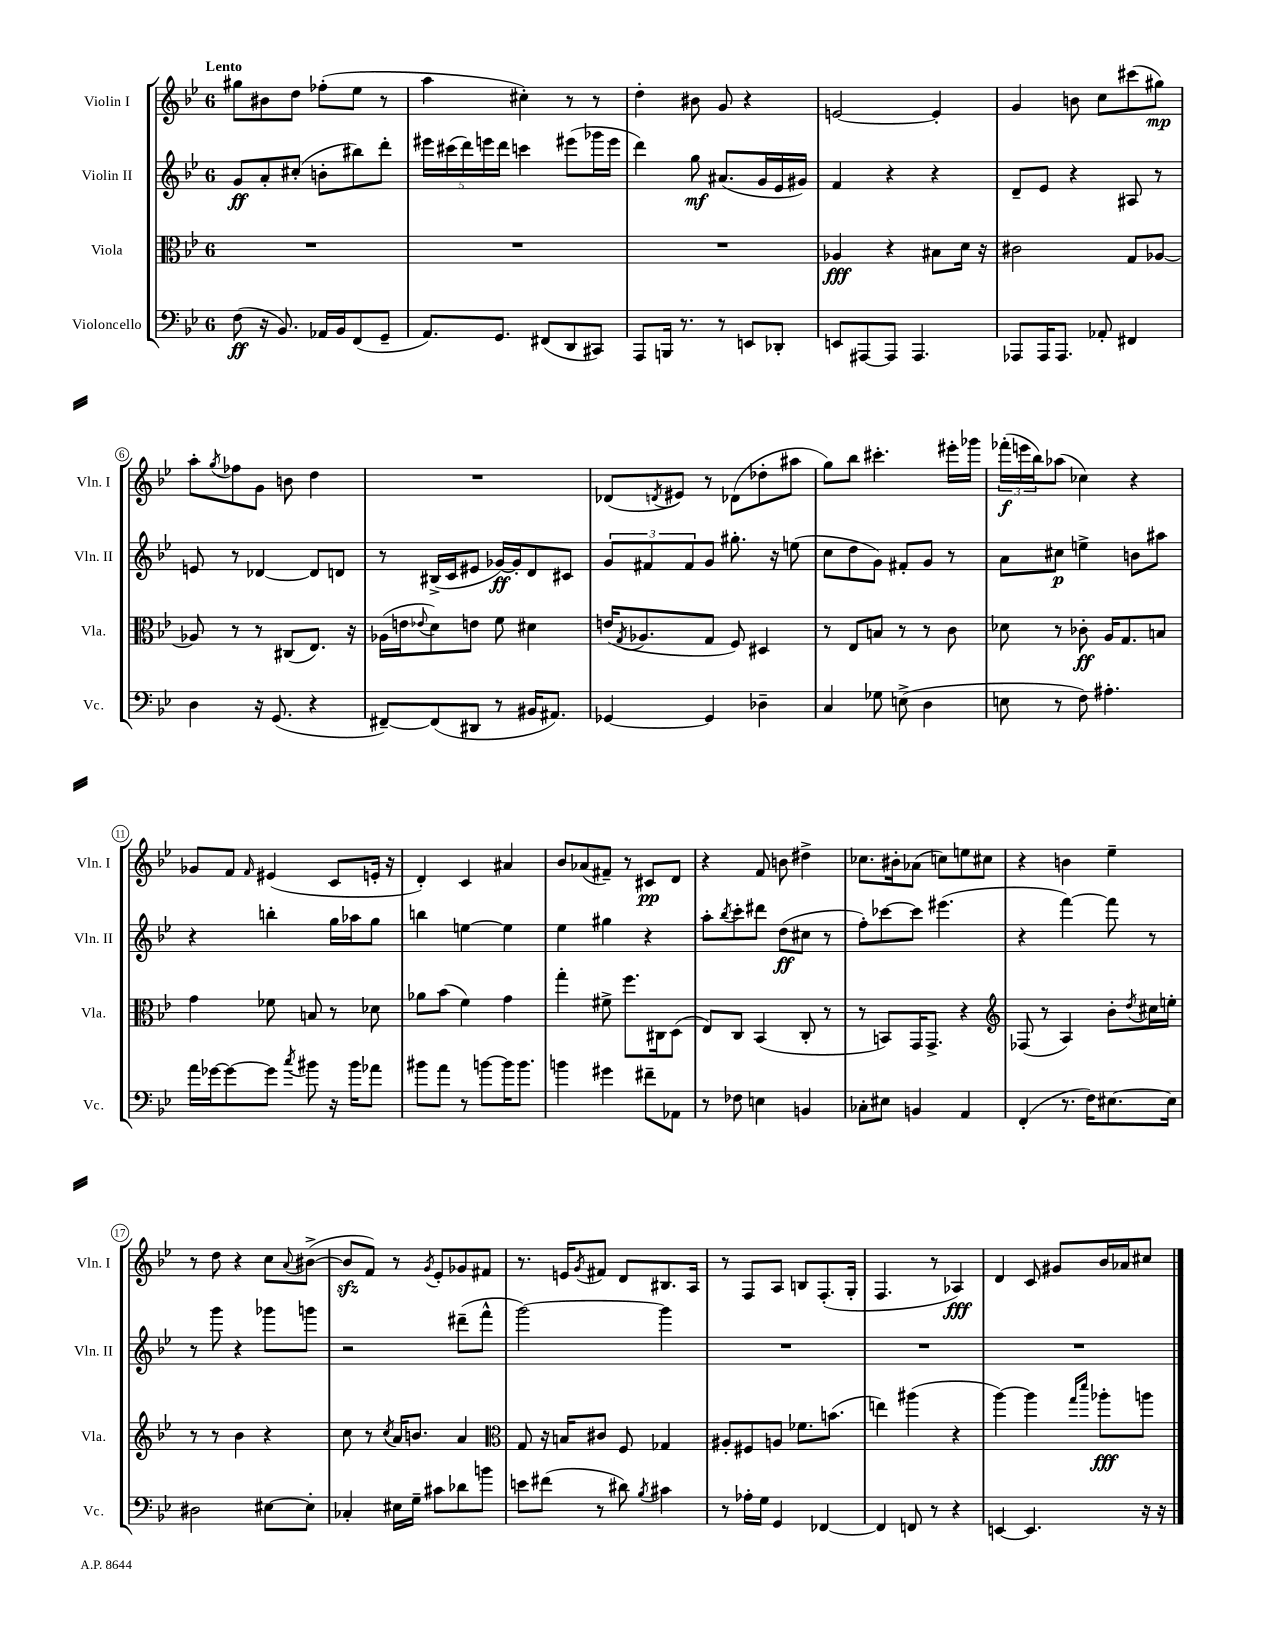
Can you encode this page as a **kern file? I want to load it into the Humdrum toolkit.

**kern	**kern	**kern	**kern
*staff4	*staff3	*staff2	*staff1
*clefF4	*clefC3	*clefG2	*clefG2
*k[b-e-]	*k[b-e-]	*k[b-e-]	*k[b-e-]
*M6/8	*M6/8	*M6/8	*M6/8
(8F	2.r	8g	8gg#
16r	.	8a'	8b#
8.BB-)	.	.	.
.	.	(8cc#'	8dd
16AA-	.	8b'	(8ff-'
16BB-	.	.	.
(8FF	.	8bb#)	8ee-
8GG~	.	8ddd'	8r
=	=	=	=
8.AA)	2.r	20eee#	4aa
.	.	(20ccc#	.
.	.	20ddd)	.
.	.	20eee	.
8.GG	.	.	.
.	.	20ddd	.
.	.	4ccc	4cc#')
(8FF#	.	.	.
8DD	.	(8eee#	8r
8CC#)	.	16ggg-	8r
.	.	16eee#	.
=	=	=	=
8AAA	2.r	4ddd)	4dd'
16BBB	.	.	.
8.r	.	.	.
.	.	8gg	8b#
8r	.	(8.a#	8g
8EE	.	.	4r
.	.	16g	.
8DD-'	.	16e-	.
.	.	16g#)	.
=	=	=	=
8EE	4A-	4f	[2e
[8AAA#	.	.	.
8AAA#]	4r	4r	.
4.AAA#	.	.	.
.	8B#	4r	4e']
.	16d	.	.
.	16r	.	.
=	=	=	=
8AAA-	2c#	8d~	4g
16AAA-	.	8e-	.
8.AAA-	.	.	.
.	.	4r	8b
8AA-'	.	.	8cc
4FF#	8G	8A#	(8ccc#
.	[8A-	8r	8gg#)
=	=	=	=
4D	8A-]	8e	8aa'
.	.	.	8qgg
.	8r	8r	8ff-
16r	8r	[4d-	8g
(8.GG	.	.	.
.	(8C#	.	8b
4r	8.E-)	8d-]	4dd
.	.	8d	.
.	16r	.	.
=	=	=	=
[8FF#~)	(16A-	8r	2.r
.	16e	.	.
.	8qqe-	.	.
(8FF#]	8d)	(16B#^	.
.	.	16c	.
8DD#	8e	8e#	.
8r	8f	[16g-)	.
.	.	16g-']	.
16BB#	4d#	8d	.
8.AA#)	.	.	.
.	.	8c#	.
=	=	=	=
[4GG-	(16e	12g	(8d-
.	8qG	.	.
.	8.A-	.	.
.	.	12f#	.
.	.	.	8qd
.	.	.	8e#)
.	.	12f#	.
4GG-]	8G	8g	8r
.	8F)	8.gg#'	(8d-
4D-~	4D#	.	8dd-'
.	.	16r	.
.	.	(8ee	8aa#
=	=	=	=
4C	8r	8cc	8gg)
.	8E-	8dd	8bb-
8G-	8B	8g)	4.ccc#'
(8E^	8r	8f#'	.
4D	8r	8g	.
.	8c	8r	16eee#'
.	.	.	16ggg-
=	=	=	=
8E	8d-	8a	(24fff-'
.	.	.	24eee
.	.	.	24bb-)
8r	8r	8cc#	(8aa-
8F)	8c-'	4ee^	4cc-)
4.A#'	16A	.	.
.	8.G	.	.
.	.	8b	4r
.	8B	8aa#	.
=	=	=	=
16a	4g	4r	8g-
[16g-	.	.	.
8g-_	.	.	8f
.	.	.	16qqf
8g-]	8f-	4bb'	(4e#
8qcc	.	.	.
8b#	8B	.	.
16r	8r	16gg	8c
16b#	.	16aa-	.
8a-	8d-	8gg	16e'
.	.	.	16r
=	=	=	=
8b#	8a-	4bb	4d')
8a	(8b-	.	.
8r	4f)	[4ee	4c
[8b	.	.	.
16b]	4g	4ee]	4a#
8.b	.	.	.
=	=	=	=
4b	4gg'	4ee-	8b-
.	.	.	(8a-
4g#	8f#^	4gg#	8f#~)
.	8.ff	.	8r
8f#~	.	4r	8c#
.	16C#	.	.
8AA-	(8D	.	8d
=	=	=	=
8r	8E-)	8aa'	4r
.	.	8qbb-	.
8F-	8C	8ccc'	.
4E	(4BB-	8ddd#	8f
.	.	(8dd	8b
4BB	8C'	8cc#	4dd#^
.	8r	8r	.
=	=	=	=
8C-'	8r	8ff')	8.cc-
8E#	8BB)	[8ccc-	.
.	.	.	16b#'
4BB	16GG	8ccc-]	(8a-
.	8.GG^	.	.
.	.	(4.eee#	8cc)
4AA	4r	.	8ee
.	.	.	8cc#
=	=	=	=
*	*clefG2	*	*
(4FF'	(8F-	4r	4r
.	8r	.	.
8.r	4A)	[4fff)	4b
16F)	.	.	.
[8.E#	8b-'	8fff]	4ee-~
.	8qdd	.	.
.	16cc#	8r	.
16E#]	16ee'	.	.
=	=	=	=
2D#	8r	8r	8r
.	8r	8ggg	8dd
.	4b-	4r	4r
[8E#	4r	8ggg-	8cc
.	.	.	8qqa
8E#']	.	8ggg	([8b#^
=	=	=	=
4C-'	8cc	2r	8b#]
.	8r	.	8f)
.	8qcc	.	.
16E#	16a	.	8r
16G~	8.b	.	.
.	.	.	8qg
8c#	.	.	8e-'
8d-	4a	(8ddd#~	8g-
8b	.	8fff^^	8f#
=	=	=	=
*	*clefC3	*	*
8e	8G	[2ggg)	8.r
(8f#	16r	.	.
.	16B	.	16e
.	.	.	8qg
8r	8c#	.	8f#
8d#)	8F	.	8d
8qB-	.	.	.
4c#	4G-	4ggg]	8.B#
.	.	.	16A
=	=	=	=
8r	8A#'	2.r	8r
16A-'	8F#	.	8F
16G	.	.	.
4GG	8A	.	8A
.	8.f-	.	8B
[4FF-	.	.	(8.F'
.	(8.b	.	.
.	.	.	16G'
=	=	=	=
4FF-]	4ee)	2.r	4.F
8FF	(4aa#	.	.
8r	.	.	8r
4r	4r	.	4A-)
=	=	=	=
[4EE	[4aa)	2.r	4d
4.EE]	4aa]	.	8c
.	.	.	8g#
.	16qqgg	.	.
.	16qqddd	.	.
.	8aa-'	.	16b-
.	.	.	16a-
16r	8aa	.	8cc#
16r	.	.	.
==	==	==	==
*-	*-	*-	*-
